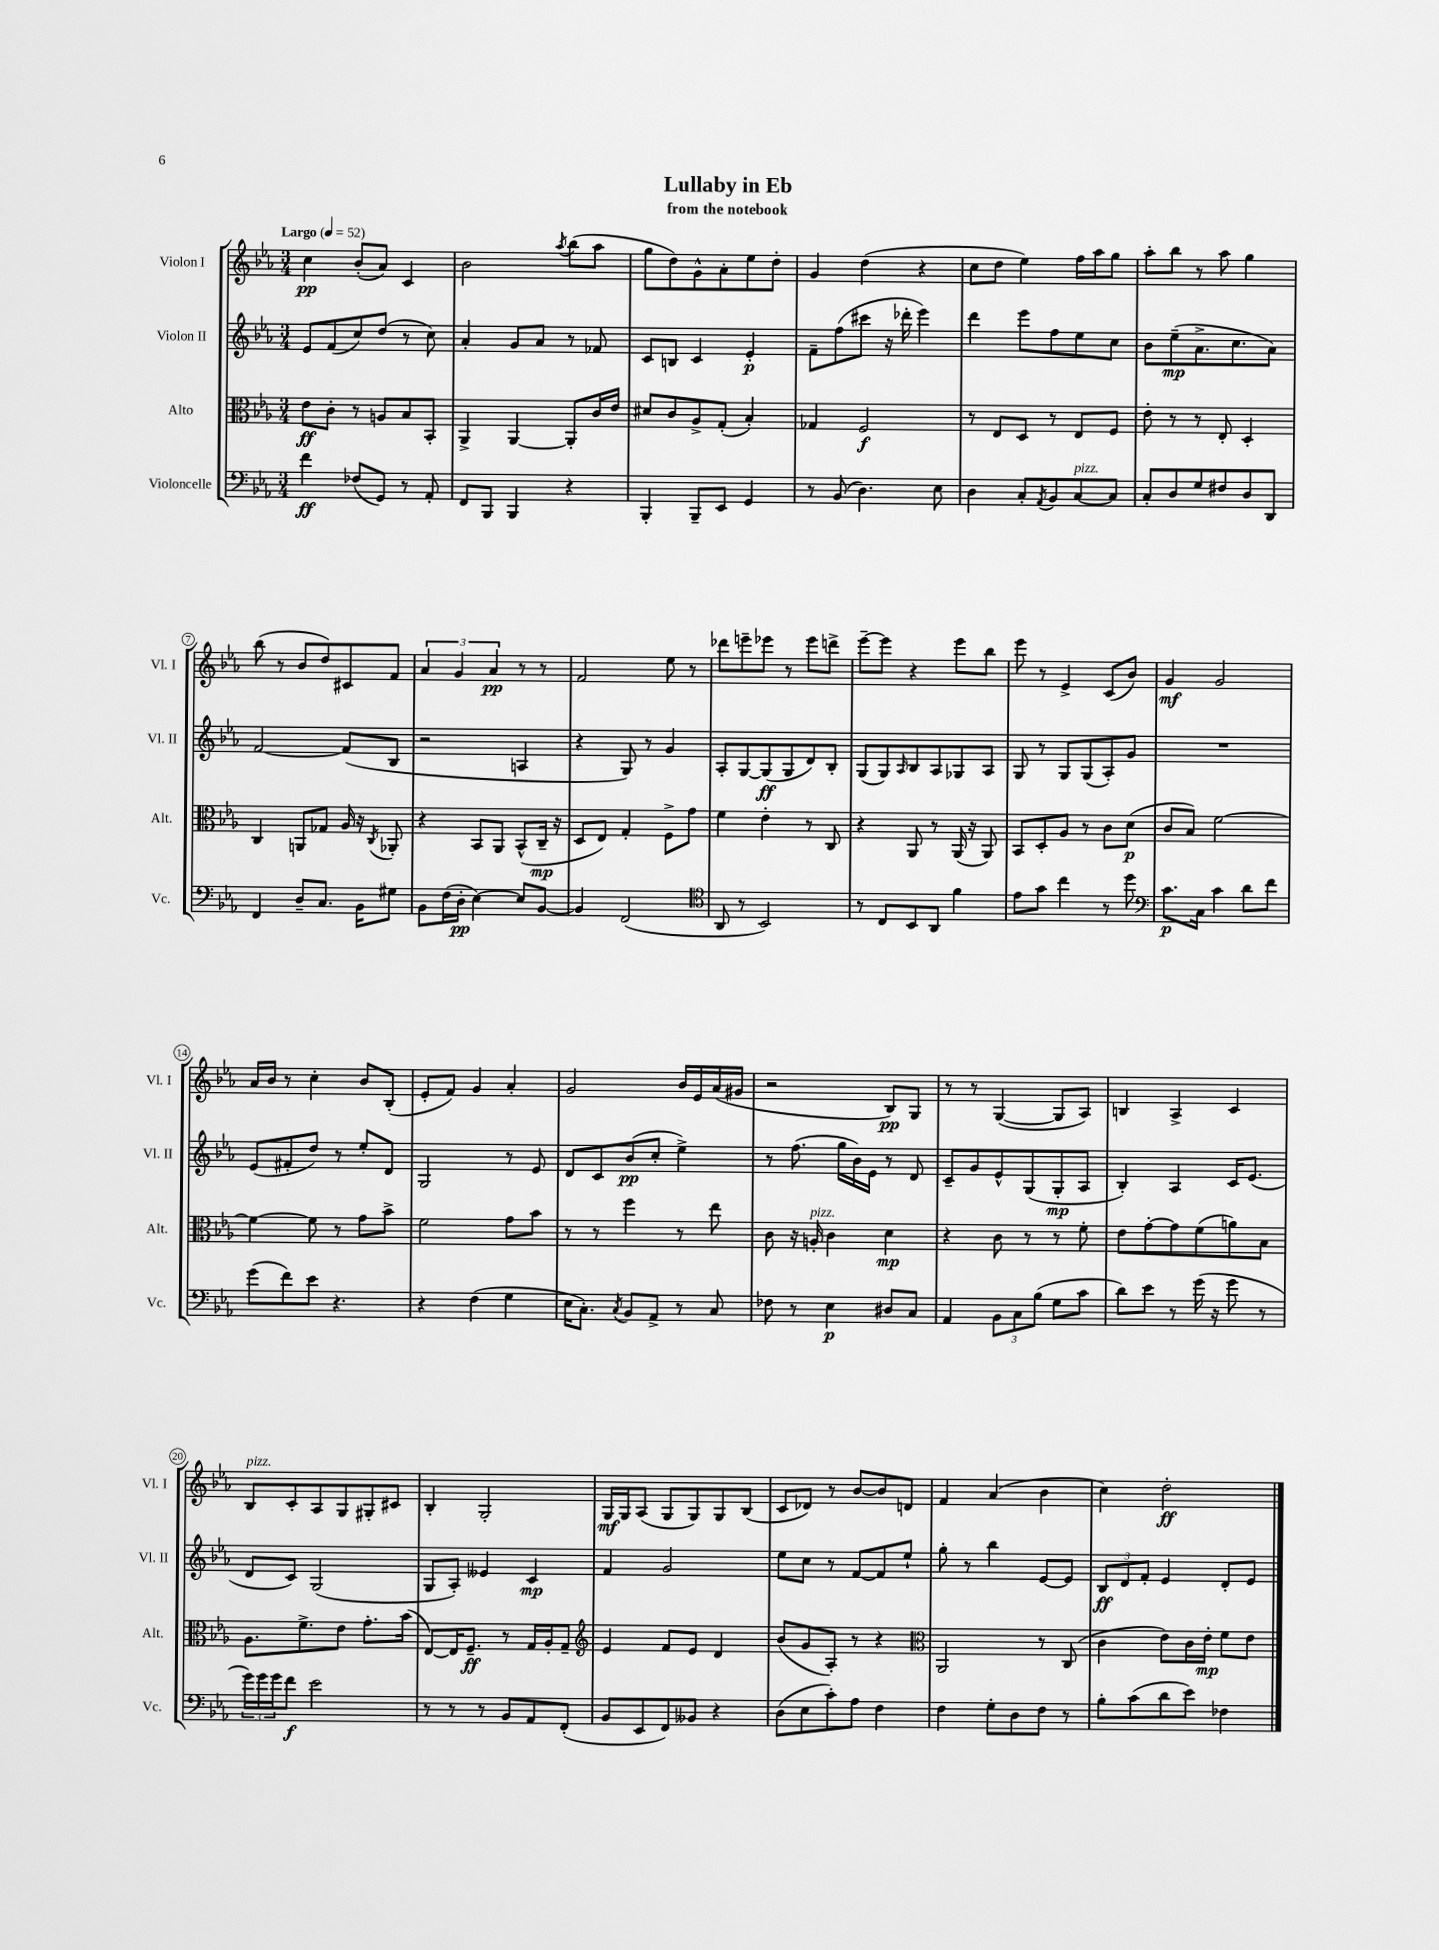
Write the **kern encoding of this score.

**kern	**kern	**kern	**kern
*staff4	*staff3	*staff2	*staff1
*clefF4	*clefC3	*clefG2	*clefG2
*k[b-e-a-]	*k[b-e-a-]	*k[b-e-a-]	*k[b-e-a-]
*M3/4	*M3/4	*M3/4	*M3/4
*MM52	*MM52	*MM52	*MM52
4f\	8e-\L	8e-/L	4cc\
.	8c'\J	(8f/	.
(8F-/L	8r	8cc/)	(8b-'/L
8GG/J)	8A/L	(8dd/J	8a-/J)
8r	8B-/	8r	4c/
8AA-'/	8BB-'/J	8cc\)	.
=	=	=	=
8FF/L	4AA-^/	4a-'/	2b-\
8BBB-/J	.	.	.
4BBB-/	[4AA-/	8g/L	.
.	.	8a-/J	.
.	.	.	8qaa-/
4r	8AA-'/]L	8r	(8bb-\L
.	16c/L	8f-/	8aa-\J
.	16e-/JJ	.	.
=	=	=	=
4BBB-'/	8d#/L	8c/L	8gg\L
.	8c/	8B/J	8dd\)
8BBB-~/L	8A-^/	4c/	8g^^\
8EE-/J	(8G'/J	.	8a-'\
4GG/	4B-'/)	4e-'/	8ee-\
.	.	.	8dd'\J
=	=	=	=
8r	4G-/	8f~\L	4g/
(8BB-/	.	(8ff\	.
4.D\)	2F/	8ccc#\J	(4dd\
.	.	16r	.
.	.	16ddd-'\	.
.	.	4eee-\)	4r
8E-\	.	.	.
=	=	=	=
4D\	8r	4ddd\	8cc\L
.	8E-/L	.	8dd\J
8C'/L	8D/J	8eee-\L	4ee-\)
8qAA-/	.	.	.
8BB-/	8r	8ff\	.
[8C/	8E-/L	8ee-\	16ff\LL
.	.	.	16aa-\J
8C/]J	8F/J	8cc\J	8gg\J
=	=	=	=
8C'/L	8e-'\	8b-\L	8aa-'\L
8D/	8r	(8ee-~\	8bb-\J
8G/	8r	8.a-^\	8r
8F#/	8E-'/	.	8aa-\
.	.	8.cc\	.
8D/	4D'/	.	4gg\
8DD/J	.	8a-\J)	.
=	=	=	=
4FF/	4C/	[2f/	(8bb-\
.	.	.	8r
8D~/L	8AA/L	.	8b-/L
8.C/J	8G-/J	.	8dd/)
.	16A-/	(8f/]L	8c#/
16BB-\LK	16r	.	.
.	8qC/	.	.
8G#\J	8AA-'/	8B-/J	8f/J
=	=	=	=
8BB-\L	4r	2r	6a-/
(16F\L	.	.	.
.	.	.	6g/
16D'\JJ	.	.	.
[4E-\)	8BB-/L	.	.
.	.	.	6a-/
.	8AA-/J	.	.
8E-/]L	(8BB-^^/L	4A/	8r
[8BB-/J	16C~/Jk	.	8r
.	16r	.	.
=	=	=	=
4BB-/]	8D/L	4r	2f/
.	8E-/J)	.	.
(2FF/	4G'/	8G/)	.
.	.	8r	.
.	8F^\L	4g/	8ee-\
.	8g\J	.	8r
=	=	=	=
*clefC4	*	*	*
8AA-/	4f\	8A-'/L	8ddd-\L
8r	.	[8G/	8eee~\
2BB-/)	4e-'\	(8G/]	8eee-\J
.	.	8G/	8r
.	8r	8d/)	8eee-\L
.	8C/	8B-'/J	8ddd^\J
=	=	=	=
8r	4r	(8G/L	[8eee-~\L
8C/L	.	8G/)	8eee-\]J
.	.	16qqA-/	.
8BB-/	8AA-/	8B-/	4r
8AA-/J	8r	8A-/	.
4f\	(16AA-/	8G-/	8eee-\L
.	16r	.	.
.	8AA-/)	8A-/J	8bb-\J
=	=	=	=
8e-\L	8BB-/L	8G/	8eee-\
8g\J	8D'/	8r	8r
4cc\	8A-/J	8G/L	4e-^/
.	8r	(8G/	.
8r	8c\L	8A-'/)	(8c/L
8dd\	(8d\J	8g/J	8b-/J)
=	=	=	=
*clefF4	*	*	*
8.c\L	8c/L	2.r	4g/
.	8B-/J)	.	.
16C\Jk	.	.	.
4c\	[2f\	.	2g/
8d\L	.	.	.
8f\J	.	.	.
=	=	=	=
(8g\L	4f\_	(8e-/L	16a-/LL
.	.	.	16b-/JJ
8f\)	.	8f#'/	8r
8e-\J	8f\]	8dd/J)	4cc'\
4.r	8r	8r	.
.	8g\L	8ee-'/L	8b-/L
.	8b-^\J	8d/J	(8B-'/J
=	=	=	=
4r	2f\	2G/	8e-'/L
.	.	.	8f/J)
(4F\	.	.	4g/
4G\	8g\L	8r	4a-'/
.	8b-\J	8e-/	.
=	=	=	=
16E-\LK	8r	8d/L	2g/
8.C'\J)	.	.	.
.	8r	8c/	.
8qC/	.	.	.
8BB-/L	4ff\	(8b-/	.
8AA-^/J	.	8cc'/J	.
8r	8r	4ee-^\)	16b-/LL
.	.	.	16e-/
8C/	8ee-\	.	(16a-/
.	.	.	16g#/JJ
=	=	=	=
8F-\	8c\	8r	2r
8r	16r	(8.ff\	.
.	16A'/	.	.
4E-\	4c\	.	.
.	.	16gg\LL	.
.	.	16b-\)	.
.	.	16e-\JJ	.
8D#/L	4d\	8r	8B-/L)
8C/J	.	8d/	8G/J
=	=	=	=
4AA-/	4r	8c~/L	8r
.	.	8g/	8r
12BB-\L	8c\	8e-^^/	([4G/
12C\	.	.	.
.	8r	(8G/	.
(12B-\J	.	.	.
8G\L	8r	8G'/	8G/]L
8c\J	8f'\	8A-/J	8A-/J)
=	=	=	=
8d\L)	8e-\L	4B-'/)	4B/
8e-\J	[8g'\	.	.
8r	8g\]	4A-/	4A-^/
(16g\	(8f\	.	.
16r	.	.	.
8g\	8a\)	16c/LK	4c/
.	.	(8.e-/J	.
8r	8B-\J	.	.
=	=	=	=
24g\LL)	8.A-\L	8d/L	8B-/L
24g\	.	.	.
24g\J	.	.	.
8f\J	.	8c/J)	8c'/
.	8.f^\	.	.
2e-\	.	(2G/	8A-/
.	8e-\J	.	8G/
.	8.g'\L	.	8G#'/
.	.	.	8c#/J
.	(16b-\Jk	.	.
=	=	=	=
8r	[8E-/L)	8G/L	4B-'/
8r	16E-/]K	8A-'/J)	.
.	8.F~/J	.	.
8r	.	4e--/	2G'/
8BB-/L	8r	.	.
8AA-/	16G/LL	4c/	.
.	16A-'/J	.	.
(8FF'/J	8G~/J	.	.
=	=	=	=
*	*clefG2	*	*
8BB-/L	4e-/	4f/	16G/LL
.	.	.	16G/J
8EE-/	.	.	(8A-/J
8FF/)	8f/L	2g/	8G/L
8BB--/J	8e-/J	.	8G/)
4r	4d/	.	8G/
.	.	.	(8B-/J
=	=	=	=
(8D\L	(8b-/L	8ee-\L	8c/L
8E-\	8g/	8cc\J	8d-/J)
8c'\)	8A-'/J)	8r	8r
8A-\J	8r	[8f/L	[8b-/L
4F\	4r	8f/]	8b-/]
.	.	8ee-`/J	8d/J
=	=	=	=
*	*clefC3	*	*
4F\	2AA-/	8gg'\	4f/
.	.	8r	.
8G'\L	.	4bb-\	(4a-/
8D\	.	.	.
8F\J	8r	[8e-/L	4b-\
8r	(8C/	8e-/]J	.
=	=	=	=
8B-'\L	4c\	12B-/L	4cc\)
.	.	12d/	.
(8c\	.	.	.
.	.	12f'/J	.
8d\	8e-\L)	4e-/	2dd'\
8e-\J)	16c\L	.	.
.	16e-'\JJ	.	.
4F-\	8f\L	8d'/L	.
.	8e-\J	8e-/J	.
==	==	==	==
*-	*-	*-	*-
